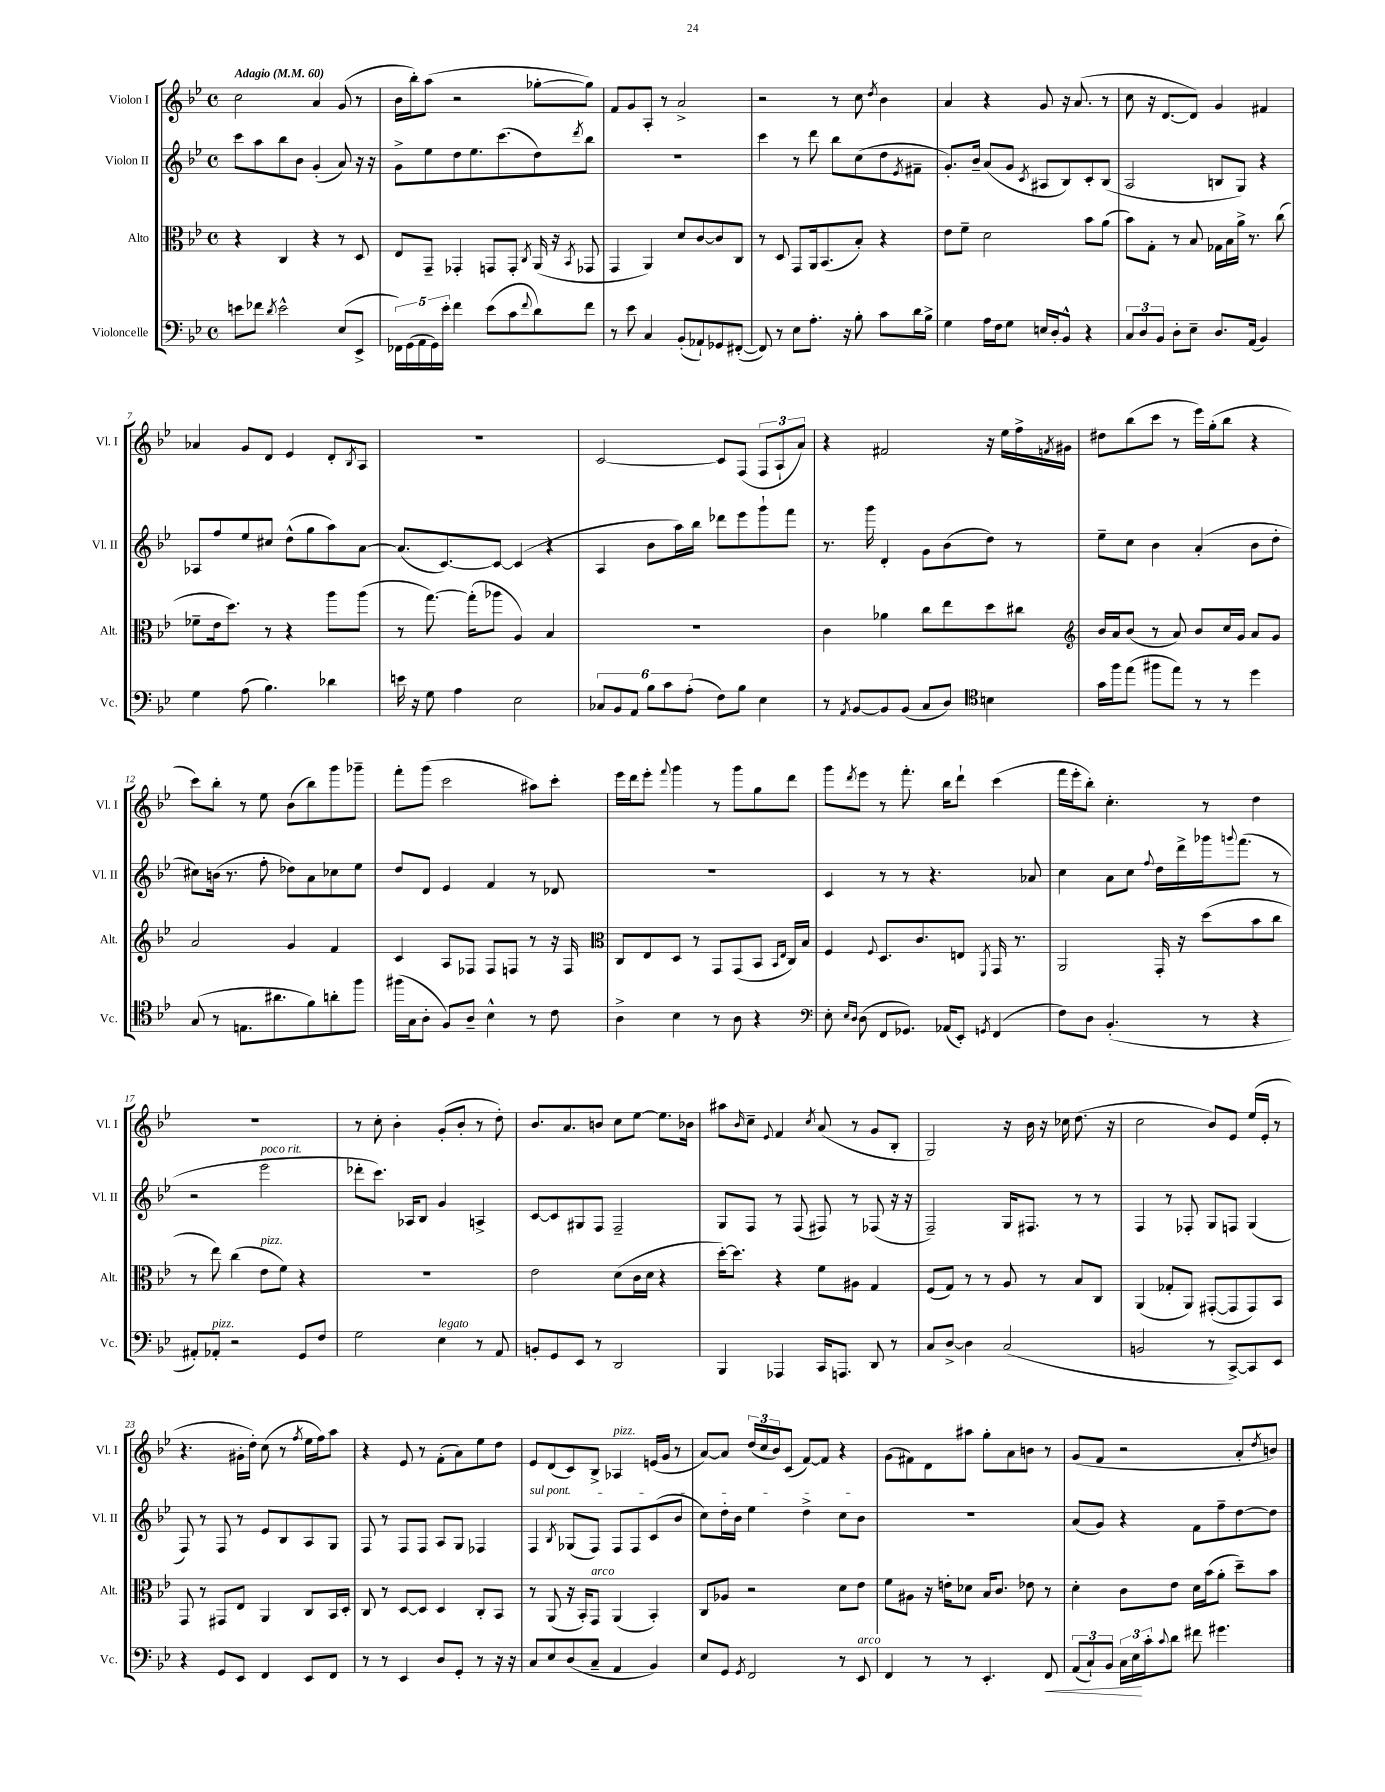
<<
\new StaffGroup <<
\new Staff = "s0" \with { instrumentName = "Violon I" shortInstrumentName = "Vl. I" } {
    \clef treble \key bes \major \defaultTimeSignature \time 4/4 \tempo "Adagio" 4 = 60
    c''2 a'4 g'8( r8 |
    bes'16 bes''16-.) a''8( r2 ges''8~-. ges''8) |
    f'8 g'8 a8-. r8 a'2-> |
    r2 r8 c''8 \acciaccatura { d''8 } bes'4 |
    a'4 r4 g'8 r16 a'8.( r8 |
    c''8 r16 d'8.~ d'8) g'4 fis'4 |
    aes'4 g'8 d'8 ees'4 d'8-. \acciaccatura { bes8 } a8 |
    R1 |
    c'2~ c'8 f8( \tuplet 3/2 { f8 a8-! a'8) } |
    r4 fis'2 r16 ees''16 f''16-> \acciaccatura { f'8 } gis'16 |
    dis''8 bes''8( c'''8 r8 ees'''16) g''16-.( bes''8 r4 |
    c'''8) bes''8-. r8 ees''8 bes'8( bes''8) g'''8 ges'''8-- |
    f'''8-. g'''8( c'''2 ais''8) c'''8-. |
    ees'''16 d'''16 ees'''8-. \appoggiatura { f'''8 } g'''4 r8 g'''8 g''8 d'''8 |
    g'''8 \acciaccatura { d'''8 } ees'''8 r8 f'''8.-. bes''16 d'''8-! c'''4( |
    f'''16 ees'''16-. bes''8-.) c''4.-. r8 d''4 |
    R1 |
    r8 c''8-. bes'4-. g'8-.( bes'8-. r8 d''8-.) |
    bes'8. a'8. b'8 c''8 ees''8~ ees''8. bes'16 |
    ais''8 \grace { bes'16 } c''8-- \appoggiatura { ees'8 } f'4 \acciaccatura { c''8 } a'8( r8 g'8 bes8-. |
    g2) r16 bes'16 r16 ces''16 d''8.( r16 |
    c''2 bes'8) ees'8 ees''16( ees'16-. r8 |
    r4. gis'16-. d''16-.) c''8( r8 \acciaccatura { f''8 } ees''16 f''16) a''8 |
    r4 ees'8 r8 f'8-.( a'8) ees''8 d''8 |
    ees'8 d'8( c'8) bes8-> aes4^\markup { \italic "pizz." } e'16( g'16 r8 |
    a'8~) a'8 \tuplet 3/2 { d''16( c''16 bes'16) } c'8( f'8~) f'8 r4 |
    g'8( fis'8) d'8 ais''8 g''8-. a'8 b'8 r8 |
    g'8( f'8 r2 a'8-. \acciaccatura { d''8 } b'8) \bar "|." |
}
\new Staff = "s1" \with { instrumentName = "Violon II" shortInstrumentName = "Vl. II" } {
    \clef treble \key bes \major \defaultTimeSignature \time 4/4
    c'''8 a''8 bes''8 bes'8 g'4-.( a'8) r16 r16 |
    g'8-> ees''8 d''8 ees''8. c'''8.( d''8) \acciaccatura { d'''8 } bes''8 |
    R1 |
    c'''4 r8 d'''8 bes''8 c''8( d''8 \acciaccatura { ees'8 } fis'8-- |
    g'8.-.) bes'16-- a'8( g'8 \acciaccatura { c'8 } ais8 bes8) c'8-. bes8( |
    a2 b8 g8) r4 |
    aes8 f''8 ees''8 cis''8 d''8-^( g''8 a''8) a'8~ |
    a'8.( c'8.~) c'8~ c'4( r4 |
    a4 bes'8 a''16) bes''16 des'''8 ees'''8 g'''8-! f'''8 |
    r8. g'''16 d'4-. g'8 bes'8( d''8) r8 |
    ees''8-- c''8 bes'4 a'4-.( bes'8 d''8-. |
    cis''8) b'16( r8. f''8-. des''8) a'8 ces''8 ees''8 |
    d''8 d'8 ees'4 f'4 r8 des'8 |
    R1 |
    c'4 r8 r8 r4. aes'8 |
    c''4 a'8 c''8 \appoggiatura { f''8 } d''16 d'''16-> ges'''16 \appoggiatura { g'''8 } f'''8.( r8 |
    r2 ees'''2^\markup { \italic "poco rit." } |
    des'''8-. c'''8.) aes16 bes8 g'4 a4-> |
    c'8~ c'8 gis8 f8 f2-- |
    g8 f8 r8 f8( fis8) r8 fes8( r16 r16 |
    f2--) g16 fis8. r8 r8 |
    f4 r8 fes8-. g8 f8 g4( |
    f8) r8 f8 r8 ees'8 bes8 a8 g8 |
    f8 r8 f8 f8 a8 g8 fes4 |
    \once \override TextSpanner.bound-details.left.text = \markup { \italic "sul pont." } f4\startTextSpan \acciaccatura { bes8 } ges8( f8) f8 f8 c'8( bes'8 |
    c''8) d''16-. bes'16 ees''4 d''4-> c''8 bes'8\stopTextSpan |
    R1 |
    a'8( g'8) r4 f'8 f''8-- d''8~ d''8 \bar "|." |
}
\new Staff = "s2" \with { instrumentName = "Alto" shortInstrumentName = "Alt." } {
    \clef alto \key bes \major \defaultTimeSignature \time 4/4
    r4 c4 r4 r8 d8 |
    ees8 g,8-- ges,4-. g,8 g,8-. \acciaccatura { c8 } a,16( r16 \acciaccatura { bes,8 } ges,8 |
    g,4 a,4) d'8 c'8~ c'8 c8 |
    r8 d8 g,8 a,16 bes,8.( bes8-.) r4 |
    ees'8 f'8-- d'2 bes'8 a'8( |
    bes'8) g8-. r8 bes8 ges16 bes16 a'16-> r8. c''8( |
    fes'8-- ees'16 d''8.) r8 r4 a''8 a''8( |
    r8 g''8.~) g''16-.( aes''8 a4) bes4 |
    R1 |
    c'4 aes'4 c''8 ees''8 d''8 cis''8 |
    \clef treble bes'16 a'16 bes'8( r8 a'8) bes'8 c''16 g'16 a'8 g'8 |
    a'2 g'4 f'4 |
    c'4 a8 fes8 fes8 f8 r8 r16 f16 |
    \clef alto c8 ees8 d8 r8 g,8 g,8( bes,8 \grace { bes,16 ees16 } c16) bes16 |
    f4 \appoggiatura { f8 } d8. c'8. e8 \acciaccatura { f,8 } g,16 r8. |
    a,2 g,16-. r16 d''8( bes'8 c''8 |
    r8 ees''8) c''4( ees'8^\markup { \italic "pizz." } f'8) r4 |
    R1 |
    ees'2 d'8( c'16 d'16 r4 |
    d''16~-.) d''8. r4 f'8 ais8 g4 |
    f8( g8) r8 r8 a8 r8 bes8 c8 |
    a,4( ges8-. a,8) gis,8~-.( gis,8 gis,8) bes,8 |
    g,8 r8 gis,8 ees8 a,4 c8 bes,16 d16-. |
    c8 r8 d8~ d8 d4 c8-. bes,8 |
    r8 a,8( r16 bes,16-.) g,8^\markup { \italic "arco" } a,4( bes,4-.) |
    c8 aes8 r2 d'8 ees'8 |
    f'8 ais8 r16 e'16-. des'8 bes16 c'8. ees'8 r8 |
    d'4-. c'8 ees'8 d'16 bes'16( a'8-. d''8--) bes'8 \bar "|." |
}
\new Staff = "s3" \with { instrumentName = "Violoncelle" shortInstrumentName = "Vc." } {
    \clef bass \key bes \major \defaultTimeSignature \time 4/4
    e'8 fes'8 \acciaccatura { d'8 } e'2-^ ees8( ees,8-> |
    \tuplet 5/4 { fes,16) g,16( a,16 g,16) ees'16-. } f'4 ees'8( c'8 \appoggiatura { f'8 } d'8) f'8 |
    r8 ees'8 c4 bes,8-.( aes,8-!) ges,8 fis,8~-.( |
    fis,8) r8 ees8 a8.-. r16 bes8-. c'8 d'16 bes16-> |
    g4 a16 f16 g8 e16 d16-. bes,8-^ r4 |
    \tuplet 3/2 { c8 d8 bes,8 } d8-. ees8-- d8. a,16( bes,4) |
    g4 a8( bes4.) des'4 |
    e'16 r16 g8 a4 ees2 |
    \tuplet 6/4 { ces8 bes,8 a,8 bes8 c'8 a8-.( } f8) bes8 ees4 |
    r8 \acciaccatura { a,8 } bes,8~ bes,8 bes,8( c8 d8) \clef tenor b4 |
    g'16 f''16 ees''8( fis''8 ees''8) r8 r8 d''4 |
    g8( r8 e8. ais'8. f'8) a'8-. f''8 |
    fis''16( g16 a8-. f8) a8-- bes4-^ r8 c'8 |
    a4-> bes4 r8 a8 r4 |
    \clef bass ees8-. \grace { ees16 d16 } d8( f,8 ges,8.) aes,16( ees,8-.) \acciaccatura { g,8 } f,4( |
    f8) d8 bes,4.-.( r8 r4 |
    ais,8-.) aes,8-.^\markup { \italic "pizz." } r2 g,8 f8 |
    g2 ees4^\markup { \italic "legato" } r8 a,8 |
    b,8-. g,8 ees,8 r8 d,2 |
    bes,,4 aes,,4 c,16 a,,8. d,8 r8 |
    c8 d8~-> d4 c2( |
    b,2 r8 c,8~->) c,8 ees,8 |
    r4 g,8 ees,8 f,4 ees,8 f,8 |
    r8 r8 ees,4 d8 g,8-. r8 r16 r16 |
    c8 ees8 d8( c8-- a,4 bes,4) |
    ees8 g,8 \acciaccatura { g,8 } f,2 r8 ees,8^\markup { \italic "arco" } |
    f,4 r8 r8 ees,4.-. f,8\< |
    \tuplet 3/2 { a,8( c8-!) bes,8 } \tuplet 3/2 { c16 ees16\! c'16-. } \appoggiatura { c'8 } d'8 fis'8 gis'4. \bar "|." |
}
>>
>>
